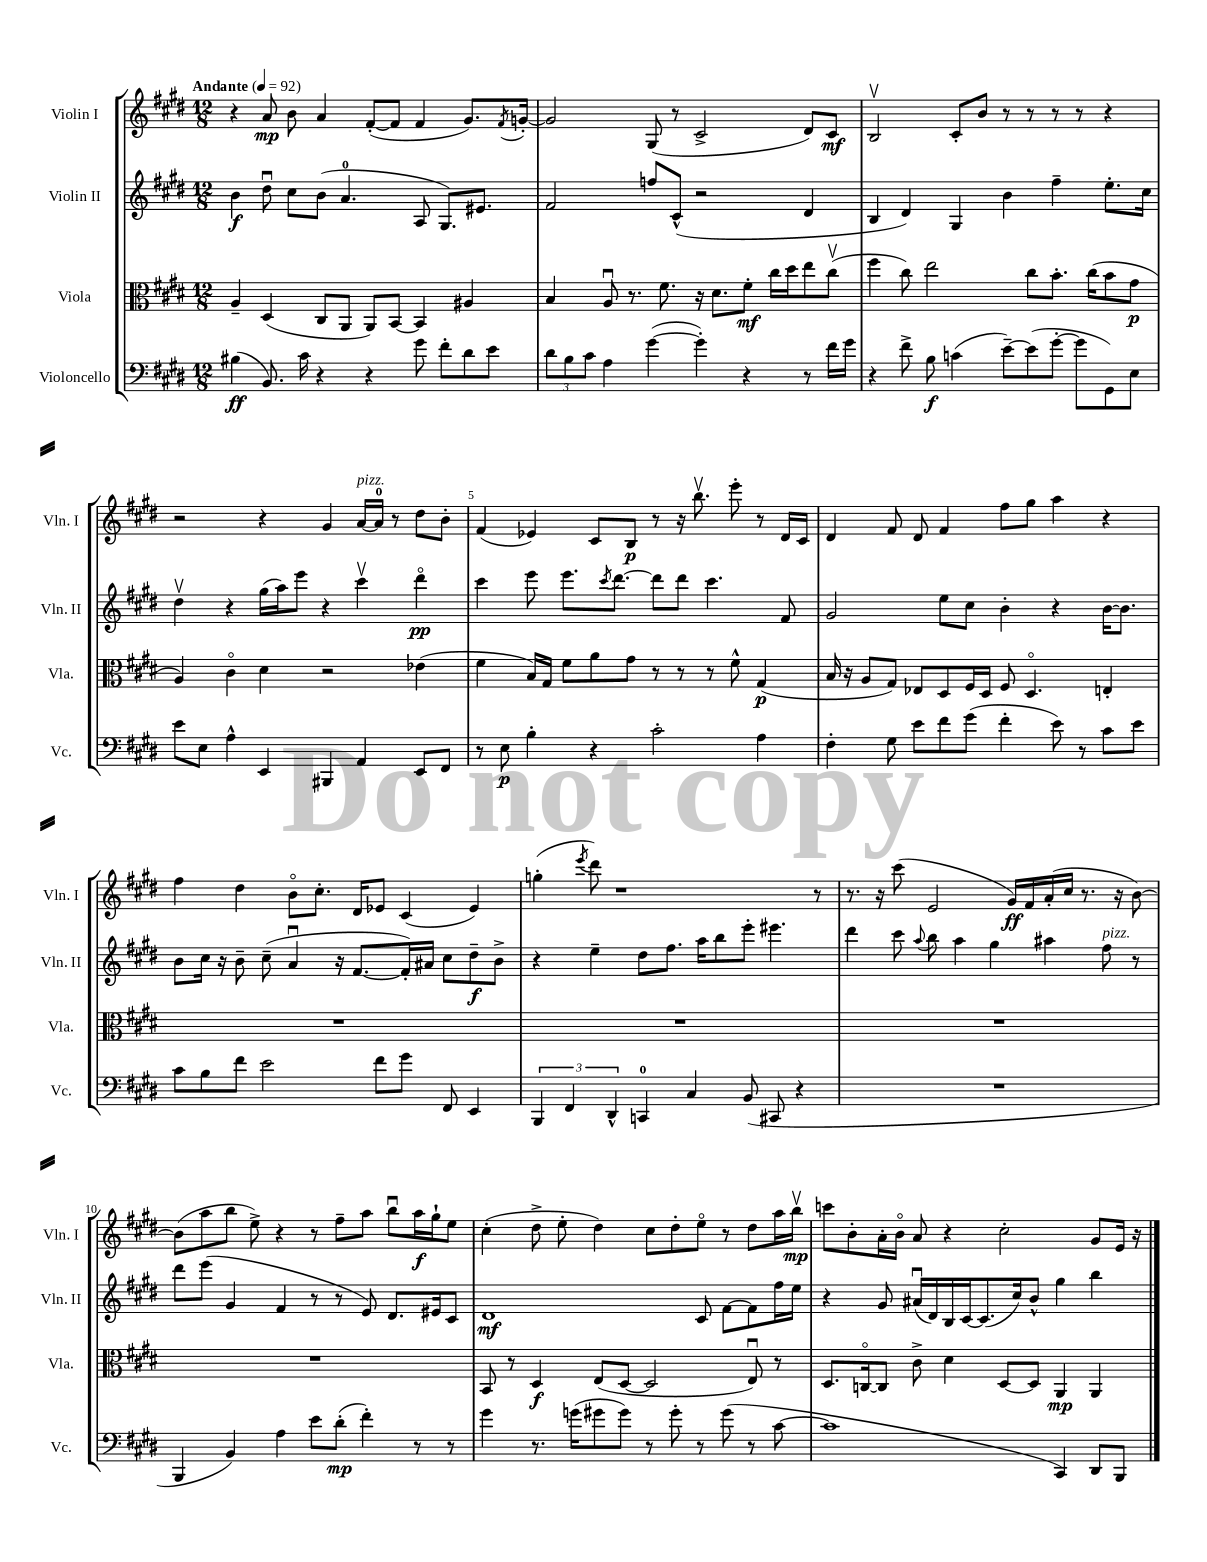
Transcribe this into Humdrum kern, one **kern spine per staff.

**kern	**dynam	**kern	**dynam	**kern	**dynam	**kern	**dynam
*part4	*part4	*part3	*part3	*part2	*part2	*part1	*part1
*staff4	*staff4	*staff3	*staff3	*staff2	*staff2	*staff1	*staff1
*I"Violoncello	*	*I"Viola	*	*I"Violin II	*	*I"Violin I	*
*I'Vc.	*	*I'Vla.	*	*I'Vln. II	*	*I'Vln. I	*
*clefF4	*	*clefC3	*	*clefG2	*	*clefG2	*
*k[f#c#g#d#]	*	*k[f#c#g#d#]	*	*k[f#c#g#d#]	*	*k[f#c#g#d#]	*
*M12/8	*	*M12/8	*	*M12/8	*	*M12/8	*
*MM92	*	*MM92	*	*MM92	*	*MM92	*
=1	=1	=1	=1	=1	=1	=1	=1
!	!	!	!	!	!	!LO:TX:a:B:t=Andante	!
(4B#X\	ff	4A~/	.	4b\	f	4r	.
8.BB/)	.	(4D#/	.	8dd#u\	.	8a/	mp
.	.	.	.	8cc#\L	.	8b\	.
16c#\	.	.	.	.	.	.	.
4r	.	8C#/L	.	(8b\J	.	4a/	.
.	.	8AA/J	.	4.a/	.	.	.
4r	.	8AA/L)	.	.	.	([8f#'/L	.
.	.	[8BB/J	.	.	.	8f#/J]	.
8g#\	.	4BB/]	.	8A/	.	4f#/	.
8f#'\L	.	.	.	8.G#/L)	.	.	.
8d#\	.	4A#X/	.	.	.	8.g#/L)	.
.	.	.	.	8.e#X/J	.	.	.
8e\J	.	.	.	.	.	.	.
.	.	.	.	.	.	8qf#/	.
.	.	.	.	.	.	[16gn'/Jk	.
=2	=2	=2	=2	=2	=2	=2	=2
12d#\L	.	4B/	.	2f#/	.	2g/]	.
12B\	.	.	.	.	.	.	.
12c#\J	.	.	.	.	.	.	.
4A\	.	8Au/	.	.	.	.	.
.	.	8.r	.	.	.	.	.
([4g#\	.	.	.	8ffn/L	.	(8G#/	.
.	.	8.f#\	.	.	.	.	.
.	.	.	.	(8c#^^/J	.	8r	.
4g#'\])	.	16r	.	2r	.	2c#^/	.
.	.	8.d#\L	.	.	.	.	.
4r	.	8f#'\J	mf	.	.	.	.
.	.	16cc#\LL	.	.	.	.	.
.	.	16dd#\J	.	.	.	.	.
8r	.	8ee\	.	4d#/	.	8d#/L)	.
16f#\LL	.	(8cc#v\J	.	.	.	8c#/J	mf
16g#\JJ	.	.	.	.	.	.	.
=3	=3	=3	=3	=3	=3	=3	=3
4r	.	4ff#\	.	4B/	.	2Bv/	.
8f#^\	.	8cc#\)	.	4d#/)	.	.	.
8B\	f	2ee\	.	.	.	.	.
(4cn\	.	.	.	4G#/	.	8c#'/L	.
.	.	.	.	.	.	8b/J	.
[8e~\L)	.	.	.	4b\	.	8r	.
(8e\]	.	8cc#\L	.	.	.	8r	.
[8g#'\J	.	8.b'\J	.	4ff#~\	.	8r	.
8g#\L]	.	.	.	.	.	8r	.
.	.	(16cc#\KL	.	.	.	.	.
8GG#\)	.	8b\	.	8.ee'\L	.	4r	.
8E\J	.	8g#\J	p	.	.	.	.
.	.	.	.	16cc#\Jk	.	.	.
!!LO:LB:g=z
=4	=4	=4	=4	=4	=4	=4	=4
8e\L	.	4A/)	.	4dd#v\	.	2r	.
8E\J	.	.	.	.	.	.	.
4A^^\	.	4c#\	.	4r	.	.	.
4EE/	.	4d#\	.	(16gg#\LL	.	4r	.
.	.	.	.	16aa\J)	.	.	.
.	.	.	.	8eee\J	.	.	.
4BBB#X/	.	2r	.	4r	.	4g#/	.
!	!	!	!	!	!	!LO:TX:a:i:t=pizz.	!
4AA/	.	.	.	4ccc#v\	.	[16a/LL	.
.	.	.	.	.	.	16a/JJ]	.
.	.	.	.	.	.	8r	.
8EE/L	.	(4e-X\	.	4ddd#\	pp	8dd#\L	.
8FF#/J	.	.	.	.	.	8b'\J	.
=5	=5	=5	=5	=5	=5	=5	=5
8r	.	4f#\	.	4ccc#\	.	(4f#/	.
8E\	p	.	.	.	.	.	.
4B'\	.	16B/LL)	.	8eee\	.	4e-X/)	.
.	.	16G#/JJ	.	.	.	.	.
.	.	8f#\L	.	8.eee\L	.	.	.
4r	.	8a\	.	.	.	8c#/L	.
.	.	.	.	8qccc#/	.	.	.
.	.	.	.	[8.ddd#\J	.	.	.
.	.	8g#\J	.	.	.	8B/J	p
2c#'\	.	8r	.	8ddd#\L]	.	8r	.
.	.	8r	.	8ddd#\J	.	16r	.
.	.	.	.	.	.	8.bbv\	.
.	.	8r	.	4.ccc#\	.	.	.
.	.	8f#^^\	.	.	.	8eee'\	.
4A\	.	(4G#/	p	.	.	8r	.
.	.	.	.	8f#/	.	16d#/LL	.
.	.	.	.	.	.	16c#/JJ	.
=6	=6	=6	=6	=6	=6	=6	=6
4F#'\	.	16B/	.	2g#/	.	4d#/	.
.	.	16r	.	.	.	.	.
.	.	8A/L	.	.	.	.	.
8G#\	.	8G#/J)	.	.	.	8f#/	.
8e\L	.	8E-X/L	.	.	.	8d#/	.
8f#\	.	8D#/	.	8ee\L	.	4f#/	.
(8g#\J	.	16F#/L	.	8cc#\J	.	.	.
.	.	16D#/JJ	.	.	.	.	.
4f#'\	.	8F#/	.	4b'\	.	8ff#\L	.
.	.	4.D#/	.	.	.	8gg#\J	.
8e\)	.	.	.	4r	.	4aa\	.
8r	.	.	.	.	.	.	.
8c#\L	.	4En'/	.	[16b\KL	.	4r	.
.	.	.	.	8.b\J]	.	.	.
8e\J	.	.	.	.	.	.	.
!!LO:LB:g=z
=7	=7	=7	=7	=7	=7	=7	=7
8c#\L	.	1.r	.	8b\L	.	4ff#\	.
8B\	.	.	.	16cc#\Jk	.	.	.
.	.	.	.	16r	.	.	.
8f#\J	.	.	.	8b~\	.	4dd#\	.
2e\	.	.	.	(8cc#~\	.	.	.
.	.	.	.	4au/	.	8b\L	.
.	.	.	.	.	.	8.cc#'\J	.
.	.	.	.	16r	.	.	.
.	.	.	.	[8.f#/L	.	16d#/KL	.
8f#\L	.	.	.	.	.	8e-X/J	.
8g#\J	.	.	.	16f#'/L])	.	(4c#/	.
.	.	.	.	16a#X/JJ	.	.	.
8FF#/	.	.	.	8cc#\L	.	.	.
4EE/	.	.	.	8dd#~\	f	4e-/)	.
.	.	.	.	8b^\J	.	.	.
=8	=8	=8	=8	=8	=8	=8	=8
6BBB/	.	1.r	.	4r	.	(4ggn'\	.
6FF#/	.	.	.	.	.	.	.
.	.	.	.	.	.	8qeee/	.
.	.	.	.	4ee~\	.	8ddd#\)	.
6DD#^^/	.	.	.	.	.	.	.
.	.	.	.	.	.	1r	.
4CCn/	.	.	.	8dd#\L	.	.	.
.	.	.	.	8.ff#\J	.	.	.
4C#/	.	.	.	.	.	.	.
.	.	.	.	16aa\KL	.	.	.
.	.	.	.	8bb\	.	.	.
(8BB/	.	.	.	8eee'\J	.	.	.
8CC#X/	.	.	.	4.eee#X\	.	.	.
4r	.	.	.	.	.	.	.
.	.	.	.	.	.	8r	.
=9	=9	=9	=9	=9	=9	=9	=9
1.r	.	1.r	.	4ddd#\	.	8.r	.
.	.	.	.	.	.	16r	.
.	.	.	.	8ccc#\	.	(8ccc#\	.
.	.	.	.	8qqaa/	.	.	.
.	.	.	.	8bb\	.	2e/	.
.	.	.	.	4aa\	.	.	.
.	.	.	.	4gg#\	.	.	.
.	.	.	.	.	.	16g#/LL)	ff
.	.	.	.	.	.	16f#/	.
.	.	.	.	4aa#X\	.	(16a'/	.
.	.	.	.	.	.	16cc#/JJ	.
.	.	.	.	.	.	8.r	.
!	!	!	!	!LO:TX:a:i:t=pizz.	!	!	!
.	.	.	.	8ff#\	.	.	.
.	.	.	.	.	.	16r	.
.	.	.	.	8r	.	[8b\)	.
!!LO:LB:g=z
=10	=10	=10	=10	=10	=10	=10	=10
4BBB/	.	1.r	.	8ddd#\L	.	(8b\L]	.
.	.	.	.	(8eee\J	.	8aa\	.
4BB/)	.	.	.	4g#/	.	8bb\J	.
.	.	.	.	.	.	8ee^\)	.
4A\	.	.	.	4f#/	.	4r	.
8e\L	.	.	.	8r	.	8r	.
(8d#'\J	mp	.	.	8r	.	8ff#~\L	.
4f#'\)	.	.	.	8e/)	.	8aa\J	.
.	.	.	.	8.d#/L	.	8bbu\L	.
8r	.	.	.	.	.	16aa\L	f
.	.	.	.	16e#X/k	.	16gg#`\J	.
8r	.	.	.	8c#/J	.	8ee\J	.
=11	=11	=11	=11	=11	=11	=11	=11
4g#\	.	8BB/	.	1d#	mf	(4cc#'\	.
.	.	8r	.	.	.	.	.
8.r	.	4D#/	f	.	.	8dd#^\	.
.	.	.	.	.	.	8ee'\	.
(16gn\KL	.	.	.	.	.	.	.
8g#X\	.	(8E/L	.	.	.	4dd#\)	.
8g#\J)	.	[8D#/J	.	.	.	.	.
8r	.	2D#/]	.	.	.	8cc#\L	.
8g#'\	.	.	.	.	.	8dd#'\	.
8r	.	.	.	8c#/	.	8ee\J	.
(8g#\	.	.	.	[8f#\L	.	8r	.
8r	.	8Eu/)	.	8f#\]	.	8dd#\L	.
[8c#\	.	8r	.	16ff#\L	.	16aa\L	.
.	.	.	.	16ee\JJ	.	16bbv\JJ	mp
=12	=12	=12	=12	=12	=12	=12	=12
1c#]	.	8.D#/L	.	4r	.	8cccn\L	.
.	.	.	.	.	.	8b'\	.
.	.	[16Cn/k	.	.	.	.	.
.	.	8C/J]	.	8g#/	.	16a'\L	.
.	.	.	.	.	.	16b\JJ	.
.	.	8c#^\	.	(16a#Xu/LL	.	8a/	.
.	.	.	.	16d#/)	.	.	.
.	.	4d#\	.	16B/	.	4r	.
.	.	.	.	[16c#/J	.	.	.
.	.	.	.	(8.c#/]	.	.	.
.	.	[8D#/L	.	.	.	2cc#'\	.
.	.	.	.	16cc#/k)	.	.	.
.	.	8D#/J]	.	8b^^/J	.	.	.
4CC#/)	.	4AA/	mp	4gg#\	.	.	.
8DD#/L	.	4AA/	.	4bb\	.	8g#/L	.
8BBB/J	.	.	.	.	.	16e/Jk	.
.	.	.	.	.	.	16r	.
==	==	==	==	==	==	==	==
*-	*-	*-	*-	*-	*-	*-	*-
